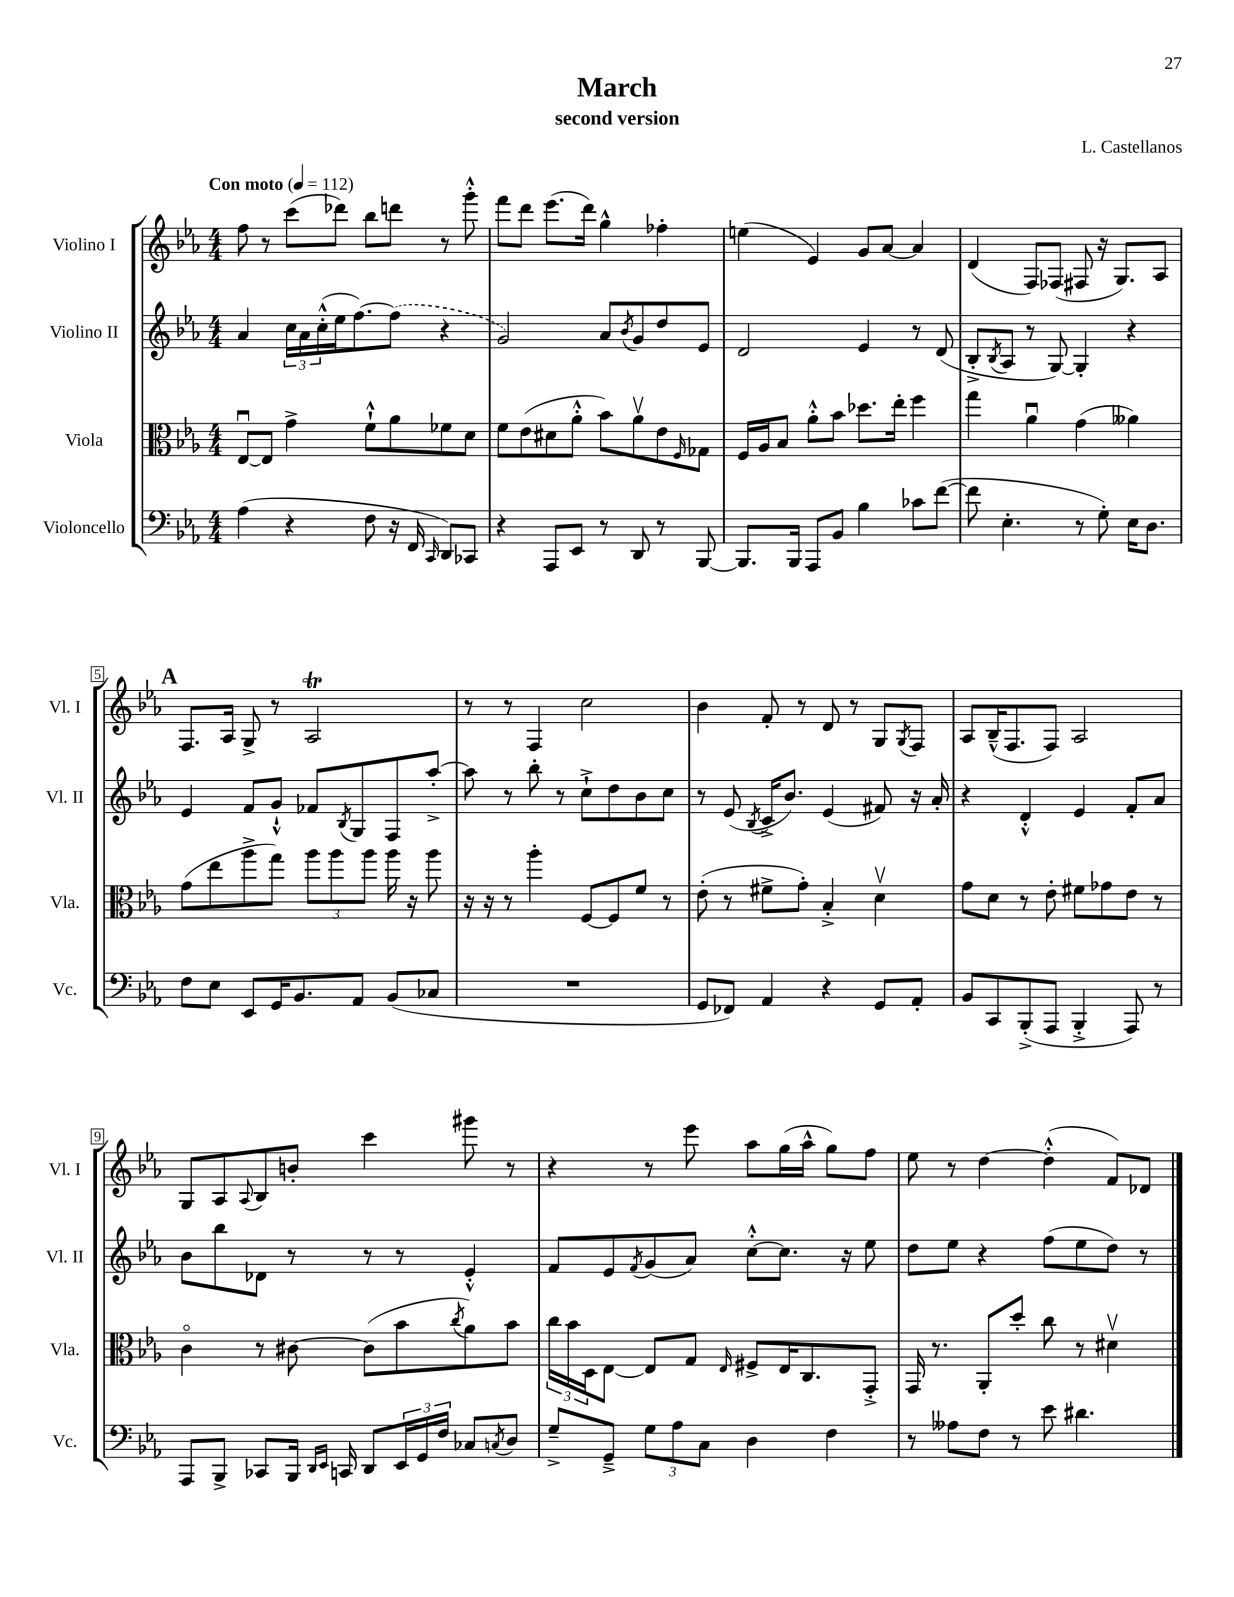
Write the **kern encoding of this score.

**kern	**kern	**kern	**kern
*part4	*part3	*part2	*part1
*staff4	*staff3	*staff2	*staff1
*I"Violoncello	*I"Viola	*I"Violino II	*I"Violino I
*I'Vc.	*I'Vla.	*I'Vl. II	*I'Vl. I
*clefF4	*clefC3	*clefG2	*clefG2
*k[b-e-a-]	*k[b-e-a-]	*k[b-e-a-]	*k[b-e-a-]
*M4/4	*M4/4	*M4/4	*M4/4
*MM112	*MM112	*MM112	*MM112
=1	=1	=1	=1
!	!	!	!LO:TX:a:B:t=Con moto
(4A-\	[8E-u/L	4a-/	8ff\
.	8E-/J]	.	8r
4r	4g^\	24cc\LL	(8ccc\L
.	.	24a-\	.
.	.	(24cc'^^\	.
.	.	16ee-\J	8ddd-X\J)
.	.	[8.ff\)	.
8F\	8f`^^\L	.	8bb-\L
16r	8a-\	(8ff\J]	8dddn\J
16FF/	.	.	.
16qqCC/	.	.	.
8DD/L)	8f-X\	4r	8r
8CC-X/J	8d\J	.	8ggg'^^\
=2	=2	=2	=2
4r	8f\L	2g/)	8fff\L
.	(8e-\	.	8ddd\J
8AAA-/L	8d#X\	.	(8.eee-\L
8EE-/J	8a-'^^\J	.	.
.	.	.	16ddd\Jk)
8r	8b-\L)	8a-/L	4gg^^\
.	.	8qb-/	.
8DD/	8a-v\	8g/	.
8r	8e-\	8dd/	4ff-X'\
.	16qqF/	.	.
[8BBB-/	8G-X\J	8e-/J	.
=3	=3	=3	=3
8.BBB-/L]	16F/LL	2d/	(4een\
.	16A-/J	.	.
.	8B-/J	.	.
16BBB-/Jk	.	.	.
8AAA-/L	8a-'^^\L	.	4e-/)
8BB-/J	8b-\J	.	.
4B-\	8.dd-X\L	4e-/	8g/L
.	.	.	[8a-/J
.	16ee-'\Jk	.	.
8c-X\L	4ff\	8r	4a-/]
([8f\J	.	(8d/	.
=4	=4	=4	=4
8f\]	4gg\	8B-'^/L	(4d/
.	.	8qB-/	.
4.E-'\	.	8A-/J	.
.	4a-u\	8r	8F/L)
.	.	[8G/)	(8F-X/J
8r	(4g\	4G'/]	8F#X/
8G'\)	.	.	16r
.	.	.	8.G/L)
16E-\KL	4a--X\)	4r	.
8.D\J	.	.	.
.	.	.	8A-/J
!!LO:LB:g=z
!!LO:REH:place=s1:t=A
=5	=5	=5	=5
8F\L	(8g\L	4e-/	8.F/L
8E-\J	8ee-\	.	.
.	.	.	16A-/Jk
8EE-/L	8aa-^\	8f/L	8G^/
16GG/K	8gg\J)	8g`^^/J	8r
8.BB-/	.	.	.
.	12aa-\L	8f-X/L	2A-T/
.	12aa-\	.	.
.	.	8qB-/	.
8AA-/J	.	8G/	.
.	12aa-\J	.	.
(8BB-/L	16aa-\	8F/	.
.	16r	.	.
8C-X/J	8aa-\	[8aa-'^/J	.
=6	=6	=6	=6
1r	16r	8aa-\]	8r
.	16r	.	.
.	8r	8r	8r
.	4aa-'\	8bb-'\	4F/
.	.	8r	.
.	[8F/L	8cc`^\L	2cc\
.	8F/]	8dd\	.
.	8f/J	8b-\	.
.	8r	8cc\J	.
=7	=7	=7	=7
8GG/L	(8e-'\	8r	4b-\
8FF-X/J)	8r	(8e-/	.
.	.	8qB-/	.
4AA-/	8f#X^\L	16c^/KL	8f'/
.	.	8.b-/J)	.
.	8g'\J)	.	8r
4r	4B-'^/	(4e-/	8d/
.	.	.	8r
8GG/L	4dv\	8f#X/)	8G/L
.	.	.	8qG/
8AA-'/J	.	16r	8F/J
.	.	16a-'/	.
=8	=8	=8	=8
8BB-/L	8g\L	4r	8A-/L
8CC/	8d\J	.	(16B-~^^/K
.	.	.	8.F/
(8BBB-'^/	8r	4d'^^/	.
8AAA-/J	8e-'\	.	8F/J)
4BBB-'^/	8f#X\L	4e-/	2A-/
.	8g-X\	.	.
8AAA-/)	8e-\J	8f'/L	.
8r	8r	8a-/J	.
!!LO:LB:g=z
=9	=9	=9	=9
8AAA-/L	4c\	8b-\L	8G/L
8BBB-^/J	.	8bb-\	8A-/
.	.	.	8qqA-/
8CC-X/L	8r	8d-X\J	8B-/
16BBB-/Jk	[8c#X\	8r	8bn'/J
16qqDD/LL	.	.	.
16qqEE-/JJ	.	.	.
16CCn/	.	.	.
8DD/L	(8c#\L]	8r	4ccc\
24EE-/L	8b-\	8r	.
24GG/	.	.	.
24F/JJ	.	.	.
.	8qcc/	.	.
8C-X/L	8a-\)	4e-'^^/	8ggg#X\
8qCn/	.	.	.
8D/J	8b-\J	.	8r
=10	=10	=10	=10
8G~^/L	24cc\LL	8f/L	4r
.	24b-\	.	.
.	24D\J	.	.
8GG~^/J	[8E-\J	8e-/	.
.	.	8qf/	.
12G\L	8E-/L]	(8g/	8r
12A-\	.	.	.
.	8G/J	8a-/J)	8eee-\
12C\J	.	.	.
.	16qqE-/	.	.
4D\	8F#X^/L	[8cc'^^\L	8aa-\L
.	16E-/K	8.cc\J]	(16gg\L
.	8.C/	.	16aa-^^\JJ
4F\	.	.	8gg\L)
.	.	16r	.
.	8GG'^/J	8ee-\	8ff\J
=11	=11	=11	=11
8r	16GG/	8dd\L	8ee-\
.	8.r	.	.
8A--X\L	.	8ee-\J	8r
8F\J	8AA-'/L	4r	[4dd\
8r	8dd'/J	.	.
8e-\	8cc\	(8ff\L	(4dd'^^\]
4.d#X\	8r	8ee-\	.
.	4d#Xv\	8dd\J)	8f/L)
.	.	8r	8d-X/J
==	==	==	==
*-	*-	*-	*-
